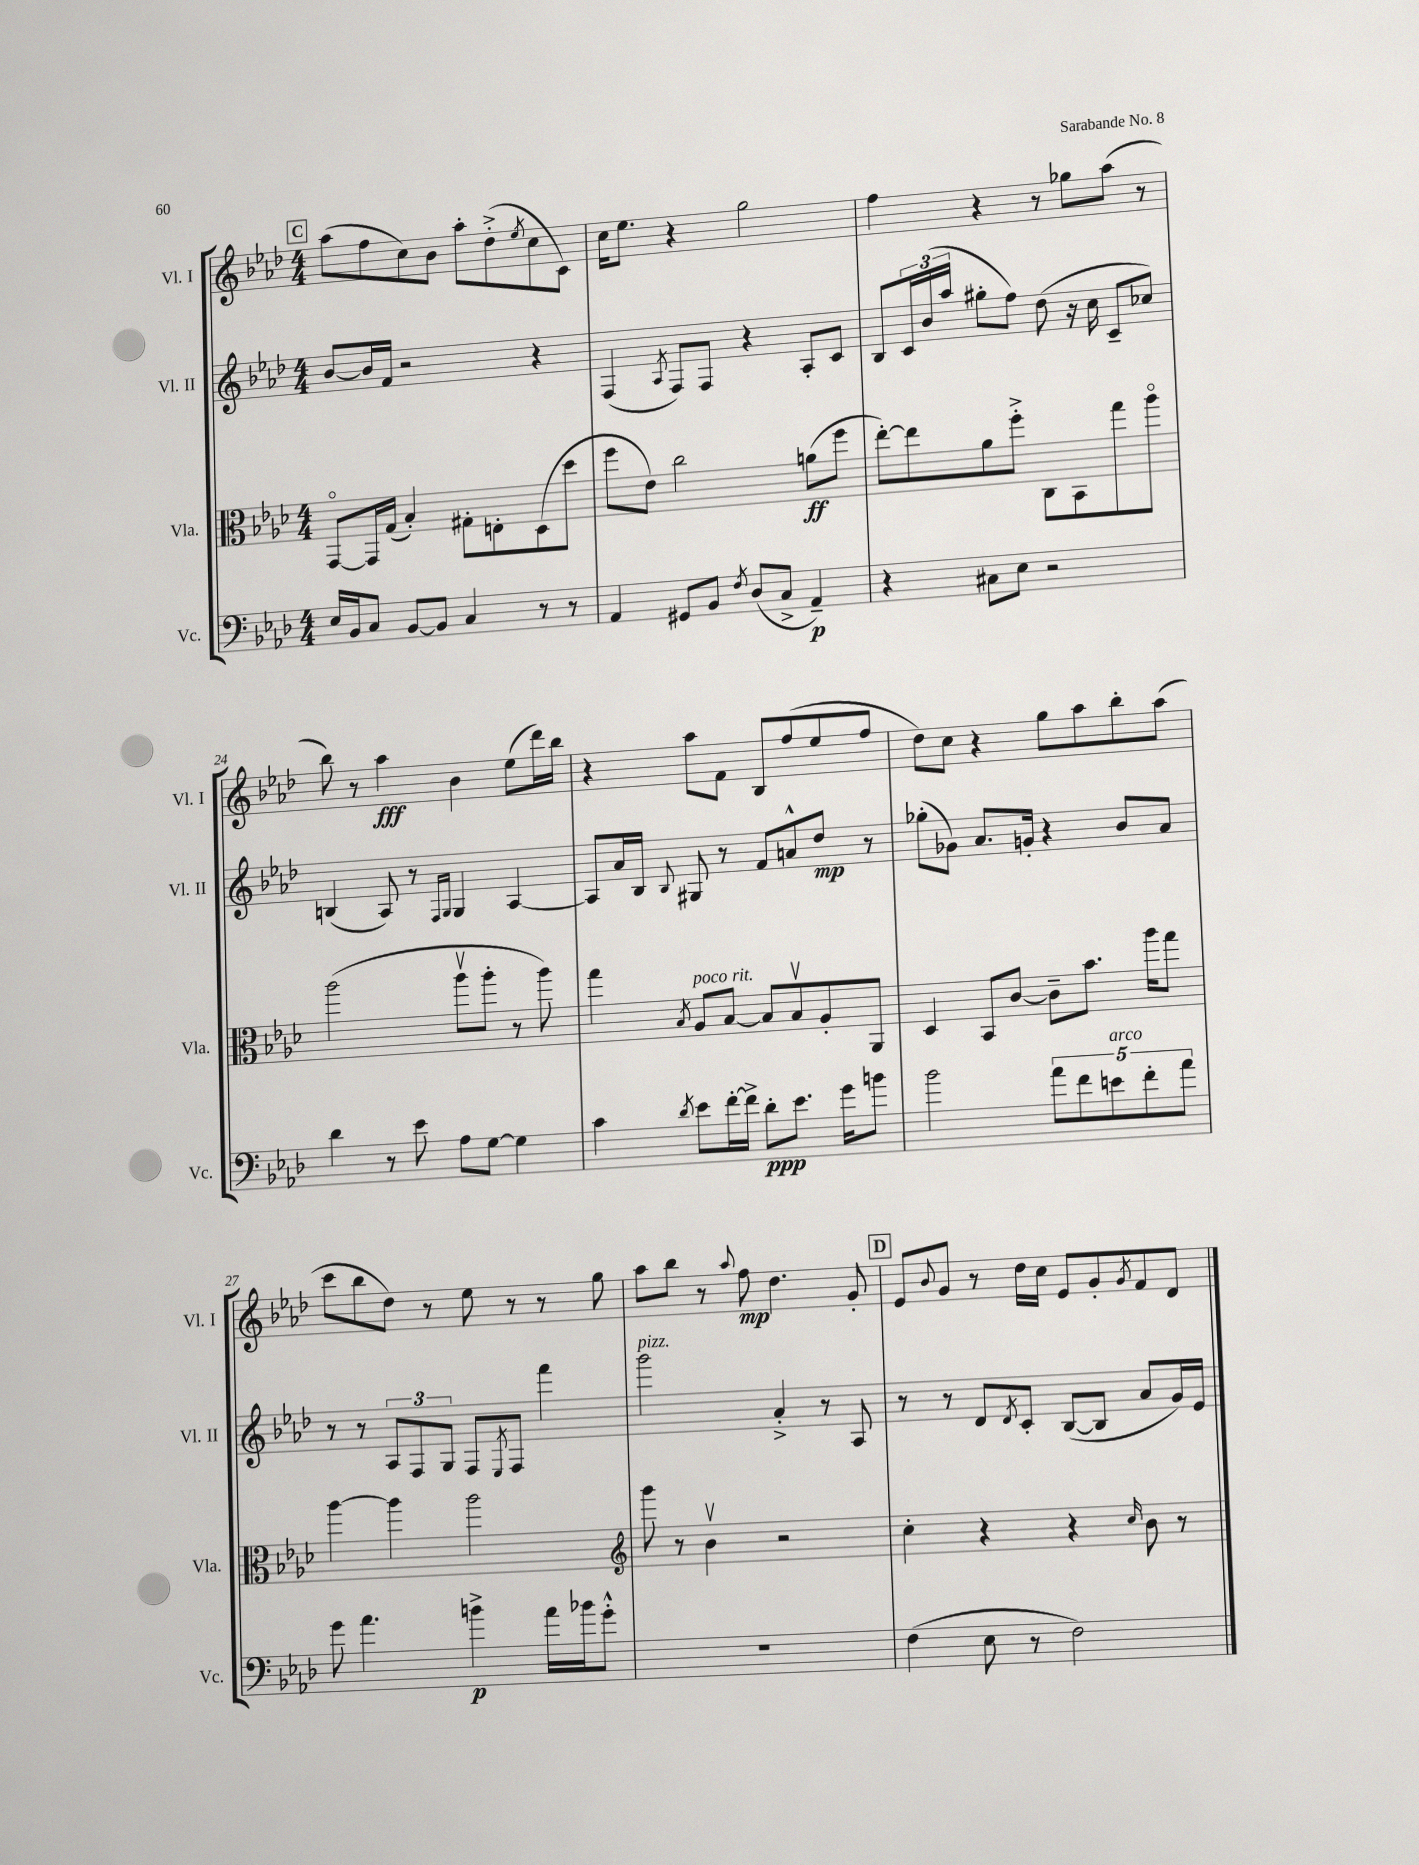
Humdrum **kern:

**kern	**kern	**kern	**kern
*staff4	*staff3	*staff2	*staff1
*clefF4	*clefC3	*clefG2	*clefG2
*k[b-e-a-d-]	*k[b-e-a-d-]	*k[b-e-a-d-]	*k[b-e-a-d-]
*M4/4	*M4/4	*M4/4	*M4/4
16E-/LL	[8GGo/L	[8b-/L	(8aa-\L
16BB-/J	.	.	.
8C/J	16GG/]L	16b-/]L	8ff\
.	(16G/JJ	16f/JJ	.
[8BB-/L	4B-'/)	2r	8cc\)
8BB-/]J	.	.	8b-\J
4C/	8G#'\L	.	8aa-'\L
.	8E'\	.	(8dd-'^\
.	.	.	8qee-/
8r	(8D-\	4r	8cc\
8r	8dd-\J	.	8c\J)
=	=	=	=
4AA-/	8ff\L	(4F/	16cc\LK
.	.	.	8.ee-\J
.	8e-\J)	.	.
.	.	8qA-/	.
8GG#/L	2cc\	8F/L)	4r
8BB-/J	.	8F/J	.
8qF/	.	.	.
(8D-/L	.	4r	2gg\
8C^/J	.	.	.
4AA-~/)	(8a\L	8A-'/L	.
.	8ff\J	8c/J	.
=	=	=	=
4r	[8ee-'\L)	8B-/L	4ff\
.	8ee-\]	24c/L	.
.	.	(24b-/	.
.	.	24aa-/JJ	.
8C#\L	8a-\	8gg#'\L	4r
8E-\J	8ff'^\J	8ff\J)	.
2r	8C\L	(8dd-\	8r
.	8BB-\	16r	8gg-\L
.	.	16cc\	.
.	8gg\	8c~/L	(8aa-\J
.	8aa-o\J	8cc-/J)	8r
=	=	=	=
4d-\	(2aa-\	(4B/	8bb-\)
.	.	.	8r
8r	.	8A-/)	4aa-\
8e-\	.	8r	.
.	.	16qqF/LL	.
.	.	16qqG/JJ	.
8A-\L	8aa-v\L	4G/	4b-\
[8G\J	8aa-'\J	.	.
4G\]	8r	[4A-/	(8ee-\L
.	8aa-\)	.	16ddd-\L)
.	.	.	16bb-\JJ
=	=	=	=
4c\	4gg\	8A-/]L	4r
.	.	16a-/L	.
.	.	16B-/JJ	.
8qd-/	8qB-/	8qqB-/	.
8e-\L	8A-/L	8G#/	8aa-\L
[16f'\L	[8B-/J	8r	8f\J
16f^\]JJ	.	.	.
8d-'\L	8B-/]L	8f/L	8B-/L
8.e-\J	8B-v/	8a^^/	(8ff/
.	8A-'/	8dd-/J	8ee-/
16g\LK	.	.	.
8b\J	8AA-/J	8r	8ff/J
=	=	=	=
2b-\	4D-/	(8gg-'\L	8dd-\L)
.	.	8g-\J)	8cc\J
.	8BB-/L	8.a-/L	4r
.	[8c/J	.	.
.	.	16g'/Jk	.
10a-\L	8c~\]L	4r	8gg\L
10f\	.	.	.
.	8.b-\J	.	8aa-\
10e\	.	.	.
.	.	8b-/L	8bb-'\
10f'\	.	.	.
.	16aa-\LK	.	.
.	8gg\J	8a-/J	(8aa-\J
10a-\J	.	.	.
=	=	=	=
8g\	[4aa-\	8r	8ccc\L
4.a-\	.	8r	8bb-\
.	4aa-\]	12A-/L	8dd-\J)
.	.	12F/	.
.	.	.	8r
.	.	12G/J	.
4b^\	2aa-\	8F/L	8ee-\
.	.	8qE-/	.
.	.	8F/J	8r
16a-\LL	.	4fff\	8r
16b-\J	.	.	.
8g'^^\J	.	.	8gg\
=	=	=	=
*	*clefG2	*	*
1r	8ggg\	2ggg\	8aa-\L
.	8r	.	8bb-\J
.	4b-v\	.	8r
.	.	.	8qqaa-/
.	.	.	8ff\
.	2r	4a-'^/	4.dd-\
.	.	8r	.
.	.	8A-/	8g'/
=	=	=	=
(4F\	4cc'\	8r	8e-/L
.	.	.	8qqb-/
.	.	8r	8g/J
8E-\	4r	8d-/L	8r
.	.	8qd-/	.
8r	.	8c'/J	16dd-\LL
.	.	.	16cc\JJ
2F\)	4r	([8B-/L	8e-/L
.	.	8B-/]J	8g'/
.	16qqcc/	.	8qg/
.	8b-\	8a-/L	8f/
.	8r	16g/L)	8d-/J
.	.	16e-/JJ	.
==	==	==	==
*-	*-	*-	*-
